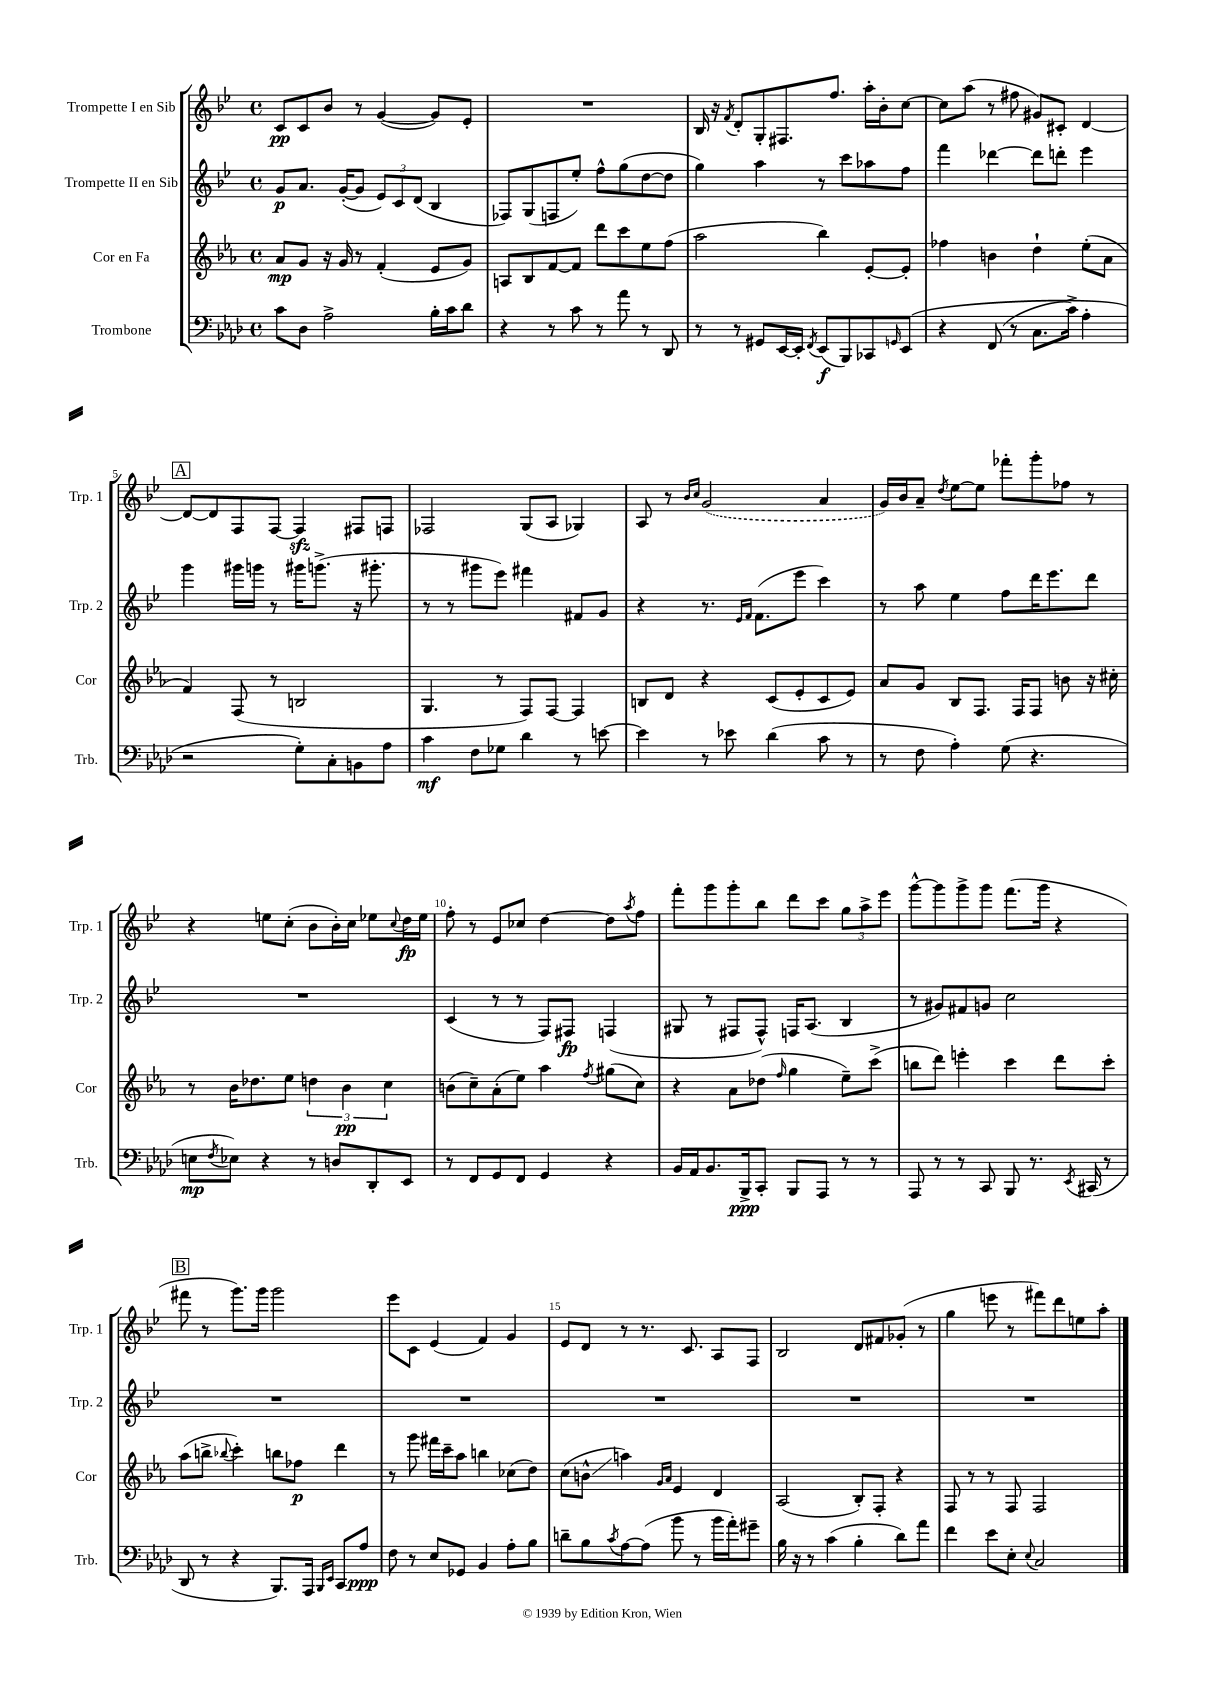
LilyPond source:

<<
\new StaffGroup <<
\new Staff = "s0" \with { instrumentName = "Trompette I en Sib" shortInstrumentName = "Trp. 1" } {
    \clef treble \key bes \major \defaultTimeSignature \time 4/4
    c'8\pp c'8 bes'8 r8 g'4~( g'8) ees'8-. |
    R1 |
    bes16 r16 \acciaccatura { f'8 } d'8-. g8-. fis8. f''8. a''16-. bes'16-. c''8~ |
    c''8 a''8( r8 fis''8 gis'8) cis'8-. d'4~ |
    \mark \markup { \box "A" } d'8~ d'8 f8 f8~ f4\sfz fis8 f8 |
    fes2 g8( a8 ges4) |
    a8 r8 \grace { bes'16 c''16 } \once \slurDashed g'2( a'4 |
    g'16) bes'16 a'8-- \acciaccatura { d''8 } ees''8~ ees''8 fes'''8-. g'''8-. fes''8 r8 |
    r4 e''8 c''8-.( bes'8 bes'16-.) c''16 ees''8 \appoggiatura { c''8 } d''16\fp ees''16 |
    f''8-. r8 ees'8 ces''8 d''4~ d''8 \acciaccatura { a''8 } f''8 |
    f'''8-. g'''8 g'''8-. bes''8 d'''8 c'''8 \tuplet 3/2 { g''8 a''8-> ees'''8 } |
    g'''8~-^ g'''8 g'''8-> g'''8 f'''8.( g'''16 r4 |
    \mark \markup { \box "B" } fis'''8 r8 g'''8.) g'''16 g'''2 |
    ees'''8 c'8 ees'4( f'4) g'4 |
    ees'8 d'8 r8 r8. c'8. a8 f8 |
    bes2 d'8 fis'8 ges'8-.( r8 |
    g''4 e'''8 r8 fis'''8) d'''8 e''8 a''8-. \bar "|." |
}
\new Staff = "s1" \with { instrumentName = "Trompette II en Sib" shortInstrumentName = "Trp. 2" } {
    \clef treble \key bes \major \defaultTimeSignature \time 4/4
    g'8\p a'8. g'16~-.( g'8 \tuplet 3/2 { ees'8) c'8 d'8( } bes4 |
    fes8) g8( f8 ees''8-.) f''8-^ g''8( d''8~ d''8 |
    g''4) a''4 r8 c'''8 aes''8 f''8 |
    f'''4 des'''4~ des'''8 d'''8-. ees'''4 |
    \mark \markup { \box "A" } g'''4 gis'''16 g'''16 r8 gis'''16 g'''8.->( r16 gis'''8.-. |
    r8 r8 gis'''8 ees'''8) fis'''4 fis'8 g'8 |
    r4 r8. \grace { ees'16 f'16 } f'8.( ees'''8 c'''4) |
    r8 a''8 ees''4 f''8 d'''16 ees'''8. d'''8 |
    R1 |
    c'4( r8 r8 f8) fis8\fp f4( |
    gis8 r8 fis8 fis8-^) f16 a8.( bes4 |
    r8 gis'8) fis'8 g'8 c''2 |
    \mark \markup { \box "B" } R1 |
    R1 |
    R1 |
    R1 |
    R1 \bar "|." |
}
\new Staff = "s2" \with { instrumentName = "Cor en Fa" shortInstrumentName = "Cor" } {
    \clef treble \key ees \major \defaultTimeSignature \time 4/4
    aes'8\mp g'8 r16 g'16 r8 f'4-.( ees'8 g'8) |
    a8 bes8 f'8~ f'8 d'''8 c'''8 ees''8 f''8( |
    aes''2 bes''4) ees'8~-. ees'8-. |
    fes''4 b'4 d''4-! ees''8-.( aes'8 |
    \mark \markup { \box "A" } f'4) f8( r8 b2 |
    g4. r8 f8) f8~ f4 |
    b8 d'8 r4 c'8( ees'8-. c'8 ees'8) |
    aes'8 g'8 bes8 f8. f16 f8 b'8 r16 cis''16-. |
    r8 bes'16 des''8. ees''8 \tuplet 3/2 { d''4 bes'4\pp c''4 } |
    b'8( c''8--) aes'8-.( ees''8) aes''4 \acciaccatura { f''8 } gis''8( c''8) |
    r4 aes'8 des''8( \grace { f''16 } g''4 ees''8--) c'''8->( |
    b''8 d'''8) e'''4-. c'''4 d'''8 c'''8-. |
    \mark \markup { \box "B" } aes''8( b''8-> \appoggiatura { bes''8 } c'''4-.) b''8 fes''8\p d'''4 |
    r8 g'''8 fis'''16 c'''16-- aes''8 b''4 ces''8( d''8) |
    c''8( b'8-^\glissando a''4) \grace { g'16 aes'16 } ees'4 d'4 |
    aes2( bes8-.) f8-. r4 |
    f8 r8 r8 f8 f2 \bar "|." |
}
\new Staff = "s3" \with { instrumentName = "Trombone" shortInstrumentName = "Trb." } {
    \clef bass \key aes \major \defaultTimeSignature \time 4/4
    c'8 des8 aes2-> bes16-. c'16 des'8 |
    r4 r8 c'8 r8 aes'8 r8 des,8 |
    r8 r8 gis,8 ees,16~ ees,16-. \acciaccatura { f,8 } ees,8\f( bes,,8) ces,8 \grace { g,16 } ees,8\( |
    r4 f,8( r8 c8. c'16->) aes4-. |
    \mark \markup { \box "A" } r2 g8-.\) c8-. b,8 aes8 |
    c'4\mf f8 ges8 des'4 r8 e'8~ |
    e'4 r8 ees'8 des'4( c'8 r8 |
    r8 f8 aes4-.) g8( r4. |
    e8\mp \acciaccatura { f8 } ees8) r4 r8 d8 des,8-. ees,8 |
    r8 f,8 g,8 f,8 g,4 r4 |
    bes,16 aes,16 bes,8. bes,,16->\ppp c,8-. bes,,8 aes,,8 r8 r8 |
    aes,,8 r8 r8 c,8 bes,,8 r8. \acciaccatura { ees,8 } cis,16( r8 |
    \mark \markup { \box "B" } des,8 r8 r4 bes,,8.) aes,,16 \grace { bes,,16 ees,16 } c,8 aes8\ppp |
    f8 r8 ees8 ges,8 bes,4 aes8-. bes8 |
    d'8-- bes8 \acciaccatura { c'8 } aes8~ aes8( bes'8 r8 bes'16 aes'16-.) gis'8-- |
    bes16 r16 r8 c'4( bes4-. des'8) aes'8 |
    f'4 ees'8 ees8-. \appoggiatura { ees8 } c2 \bar "|." |
}
>>
>>
\layout { \context { \Score \override BarNumber.break-visibility = ##(#f #t #t) barNumberVisibility = #(every-nth-bar-number-visible 5) } }
